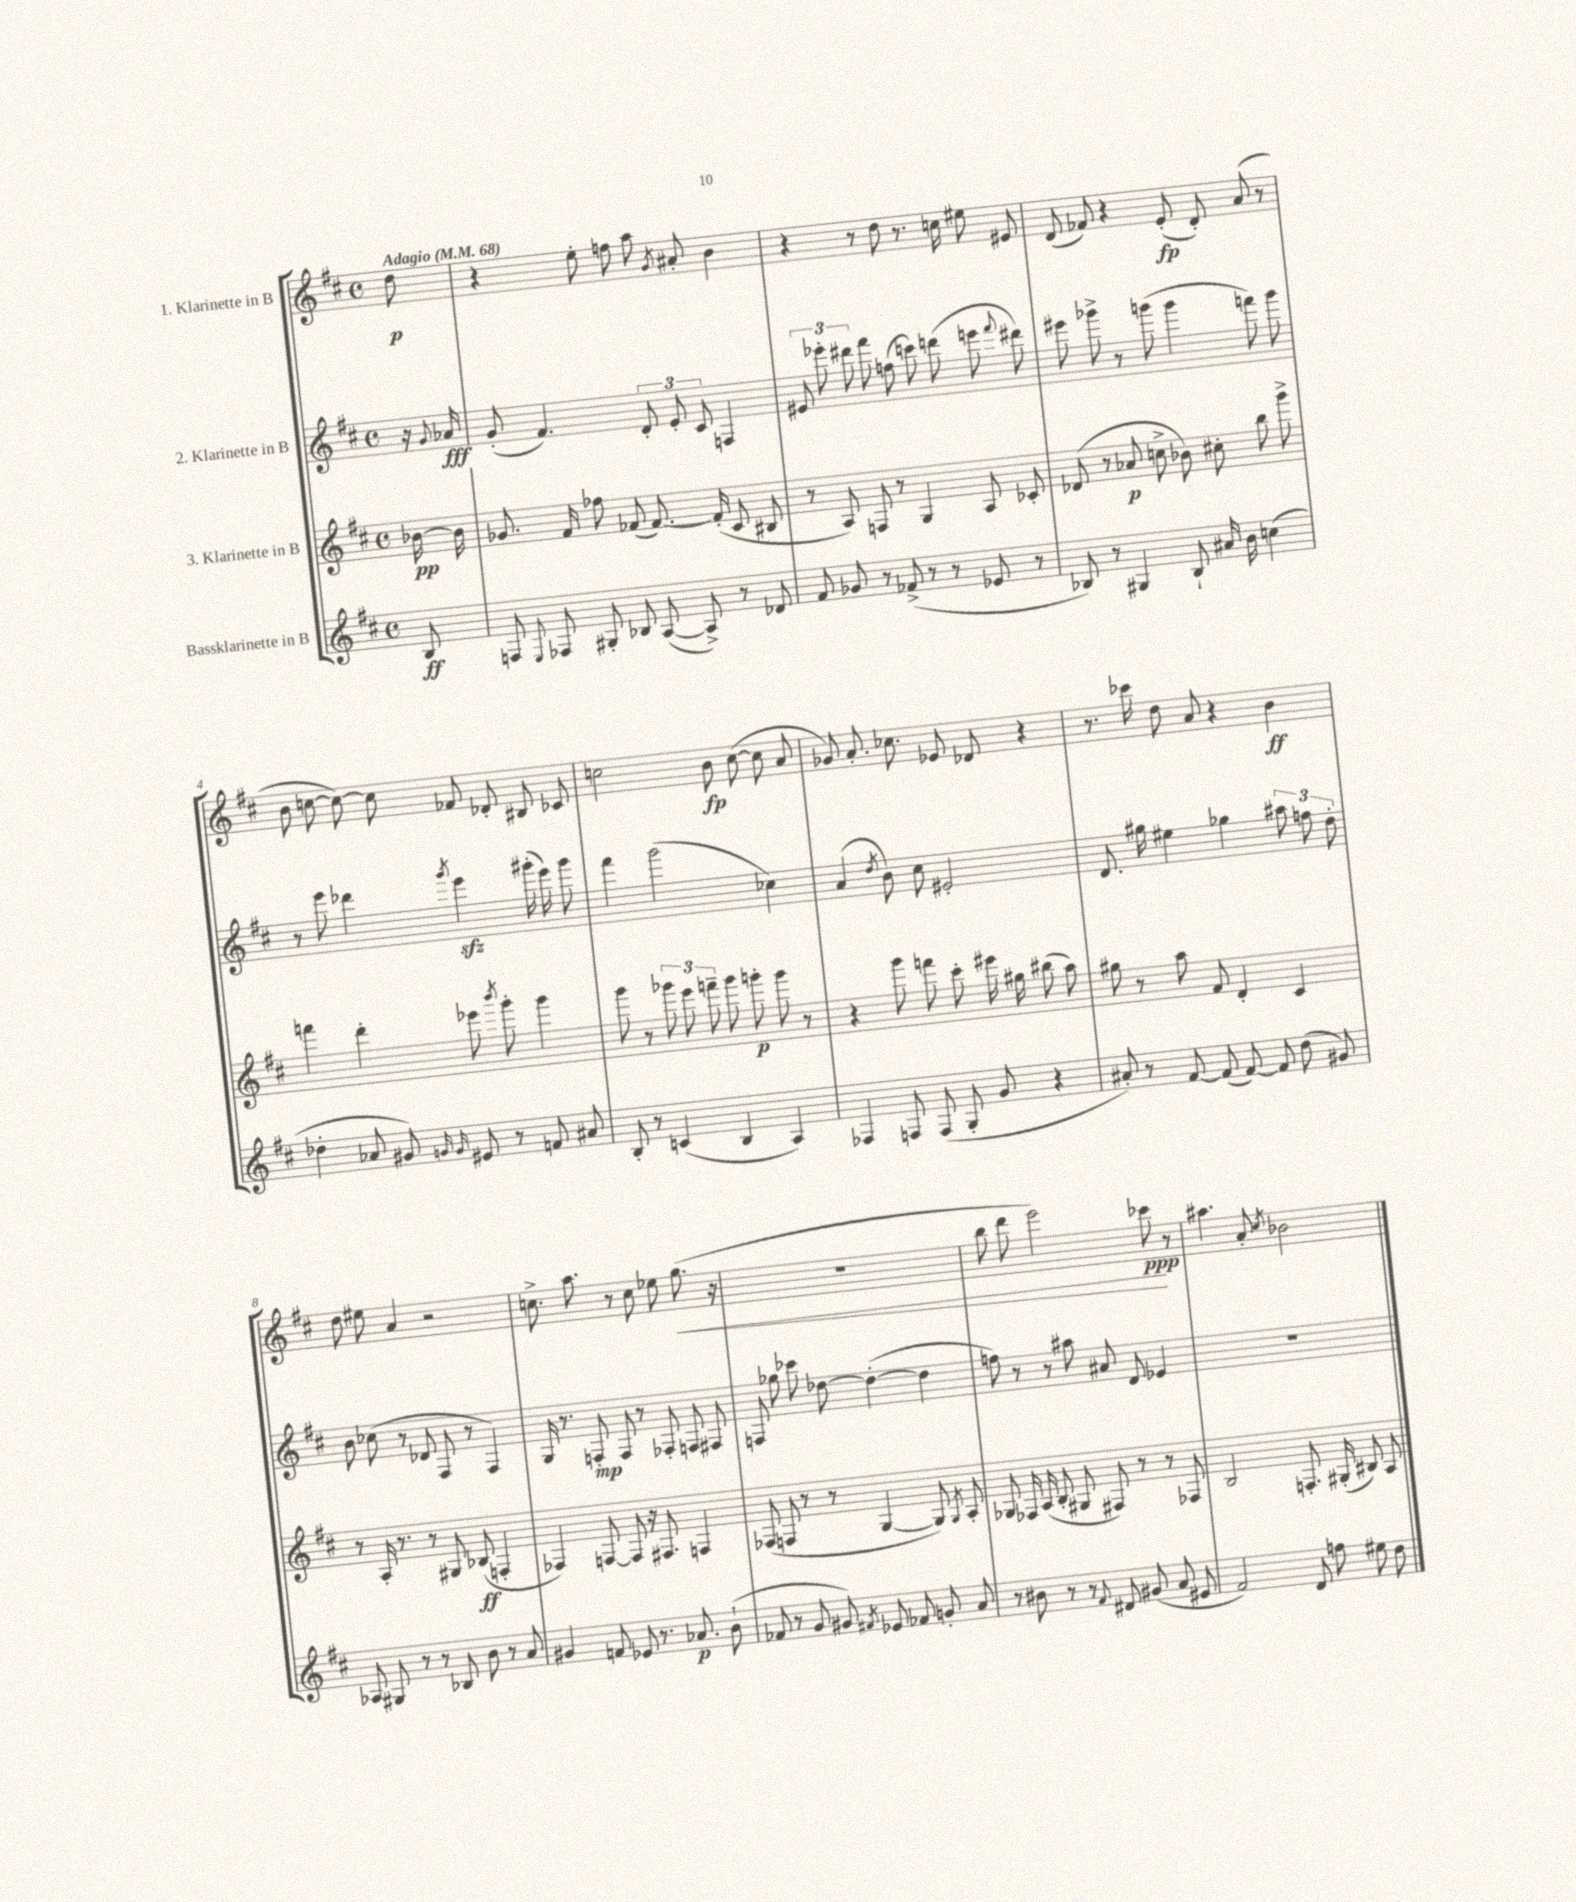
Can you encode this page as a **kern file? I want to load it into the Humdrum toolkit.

**kern	**dynam	**kern	**dynam	**kern	**dynam	**kern	**dynam
*part4	*part4	*part3	*part3	*part2	*part2	*part1	*part1
*staff4	*staff4	*staff3	*staff3	*staff2	*staff2	*staff1	*staff1
*I"Bassklarinette in B	*	*I"3. Klarinette in B	*	*I"2. Klarinette in B	*	*I"1. Klarinette in B	*
*clefG2	*	*clefG2	*	*clefG2	*	*clefG2	*
*k[f#c#]	*	*k[f#c#]	*	*k[f#c#]	*	*k[f#c#]	*
*M4/4	*	*M4/4	*	*M4/4	*	*M4/4	*
*met(c)	*	*met(c)	*	*met(c)	*	*met(c)	*
*MM68	*	*MM68	*	*MM68	*	*MM68	*
=	=	=	=	=	=	=	=
!	!	!	!	!	!	!LO:TX:a:B:t=Adagio	!
8B/	ff	[16b-X\	pp	16r	.	8dd\	p
.	.	.	.	8qqg/	.	.	.
.	.	16b-\]	.	16a-X/	fff	.	.
=1	=1	=1	=1	=1	=1	=1	=1
8Fn/	.	8.g-X/	.	(8g'/	.	4r	.
8qqE/	.	.	.	.	.	.	.
8F-X/	.	.	.	4.f#/)	.	.	.
.	.	16f#/	.	.	.	.	.
8G#X'/	.	8ff-X\	.	.	.	8ee'\	.
8B-X/	.	(8f-X/	.	.	.	8ffn\	.
([8A/	.	[8.f-/)	.	12d'/	.	8aa\	.
.	.	.	.	12e'/	.	.	.
.	.	.	.	.	.	8qg/	.
8A^/])	.	.	.	.	.	8a#X'/	.
.	.	.	.	12c#/	.	.	.
.	.	(16f-'/]	.	.	.	.	.
8r	.	8c#/	.	4Fn/	.	4b\	.
8d-X/	.	8B#X/	.	.	.	.	.
=2	=2	=2	=2	=2	=2	=2	=2
8f#/	.	8r	.	12e#X/	.	4r	.
.	.	.	.	12eee-X'\	.	.	.
8g-X/	.	8A/)	.	.	.	.	.
.	.	.	.	12ddd#X\	.	.	.
8r	.	8Fn/	.	8fff#\	.	8r	.
(8f-X^/	.	8r	.	(8ffn\	.	8dd\	.
8r	.	4G/	.	8cccn\)	.	8.r	.
8r	.	.	.	(8dddn\	.	.	.
.	.	.	.	.	.	16ccn\	.
8e-X/	.	8A/	.	8eeen\	.	8ee#X\	.
.	.	.	.	8qqfff#/	.	.	.
8r	.	8c-X'/	.	8ddd#X\)	.	8e#X/	.
=3	=3	=3	=3	=3	=3	=3	=3
8B-X/)	.	(8d-X/	.	8eee#X\	.	(8d/	.
8r	.	8r	.	8ggg-X^\	.	8f-X/)	.
4G#X/	.	8a-X/	p	8r	.	4r	.
.	.	8ccn^\	.	(8gggn\	.	.	.
8B-`/	.	8b-X\)	.	4ggg\	.	(8e'/	fp
16a#X/	.	8cc#X'\	.	.	.	8d'/)	.
16b\	.	.	.	.	.	.	.
(4ccn\	.	8bb\	.	8fffn\)	.	(8a/	.
.	.	8ggg^\	.	8ggg\	.	8r	.
!!LO:LB:g=z
=4	=4	=4	=4	=4	=4	=4	=4
4dd-X'\	.	4fffn\	.	8r	.	8b\	.
.	.	.	.	8eee\	.	[8ccn\	.
8a-X/	.	4ddd'\	.	4ddd-X\	.	8cc\_)	.
8g#X/)	.	.	.	.	.	8cc\]	.
16qqgn/	.	.	.	.	.	.	.
16qqg/	.	.	.	8qggg/	.	.	.
8e#X/	.	8eee-X\	.	4eeezz\	.	8f-X/	.
.	.	8qbbb/	.	.	.	.	.
8r	.	8ggg'\	.	.	.	8d-X'/	.
8fn/	.	4ggg\	.	(16ggg#X'\	.	8B#X/	.
.	.	.	.	16eee\)	.	.	.
8a#X/	.	.	.	8ggg#\	.	8c-X/	.
=5	=5	=5	=5	=5	=5	=5	=5
8B'/	.	8ggg\	.	4fff#\	.	2ccn\	.
8r	.	8r	.	.	.	.	.
(4cn/	.	12ggg-X\	.	(2ggg\	.	.	.
.	.	12eee\	.	.	.	.	.
.	.	12fffn~\	.	.	.	.	.
4B/	.	8ggg-\	.	.	.	8b\	fp
.	.	8gggn'\	p	.	.	([8cc\	.
4A/)	.	8ggg\	.	4cc-X\)	.	8cc\]	.
.	.	8r	.	.	.	8a/	.
=6	=6	=6	=6	=6	=6	=6	=6
4F-X/	.	4r	.	(4a/	.	8g-X/)	.
.	.	.	.	.	.	8.a'/	.
.	.	.	.	8qdd/	.	.	.
8Fn/	.	8ggg\	.	8b\)	.	.	.
.	.	.	.	.	.	8.cc-X\	.
(8F/	.	8fffn\	.	8cc#\	.	.	.
8G'/	.	8ccc#'\	.	2e#X'/	.	8e-X/	.
8g/	.	16eee#X\	.	.	.	8d-X/	.
.	.	16gg#X\	.	.	.	.	.
4r	.	(8bb#X\	.	.	.	4r	.
.	.	8aa\)	.	.	.	.	.
=7	=7	=7	=7	=7	=7	=7	=7
8a#X'/)	.	8gg#X\	.	8.d/	.	8.r	.
8r	.	8r	.	.	.	.	.
.	.	.	.	16gg#X\	.	16ccc-X\	.
[8f#/	.	8aa\	.	4ee#X\	.	8dd\	.
(8f#/]	.	8f#/	.	.	.	8a/	.
[8f#/)	.	4d'/	.	4gg-X\	.	4r	.
8f#/]	.	.	.	.	.	.	.
(8dd\	.	4c#/	.	12aa#X\	.	4b\	ff
.	.	.	.	12ffn\	.	.	.
8g#X/)	.	.	.	.	.	.	.
.	.	.	.	12dd'\	.	.	.
!!LO:LB:g=z
=8	=8	=8	=8	=8	=8	=8	=8
8A-X/	.	8r	.	8b\	.	8dd\	.
8G#X/	.	16A'/	.	(8cc-X\	.	8ee#X\	.
.	.	8.r	.	.	.	.	.
8r	.	.	.	8r	.	4a/	.
8r	.	8r	.	8d-X/	.	.	.
8B-X/	.	8G#X/	.	8F#/	.	2r	.
8b\	.	(8B-X/	ff	8r	.	.	.
8r	.	4Fn'/	.	4F#/)	.	.	.
8a/	.	.	.	.	.	.	.
=9	=9	=9	=9	=9	=9	=9	=9
4g#X/	.	4F-X/)	.	16G/	.	8.ccn^\	.
.	.	.	.	8.r	.	.	.
.	.	.	.	.	.	8.aa\	.
8fn/	.	[8Fn/	.	8Fn'/	mp	.	.
8e-X/	.	8F/]	.	8F/	.	8r	.
8.r	.	16r	.	8r	.	8cc\	.
.	.	8.F#X/	.	.	.	.	.
.	.	.	.	8F-X'/	.	8ee-X\	.
8.a-X/	p	.	.	.	.	.	.
!	!	!	!	!	!	!	!LO:HP:b
.	.	4Fn/	.	8Fn/	.	(8.gg\	<
(8b`\	.	.	.	8F#X/	.	.	.
.	.	.	.	.	.	16r	.
=10	=10	=10	=10	=10	=10	=10	=10
8f-X/	.	(8F-X/	.	8Fn/	.	1r	.
8r	.	8Fn/	.	8gg-X\	.	.	.
8g/	.	8r	.	8ccc-X\	.	.	.
8g#X/)	.	8r	.	[8dd-X\	.	.	.
8qf#X/	.	.	.	.	.	.	.
8e-X/	.	[4G/	.	(4dd-'\_	.	.	.
8f-X/	.	.	.	.	.	.	.
8gn'/	.	8G/])	.	4dd-\]	.	.	.
.	.	8qG/	.	.	.	.	.
8a/	.	8A'/	.	.	.	.	.
=11	=11	=11	=11	=11	=11	=11	=11
8r	.	8G-X/	.	8ffn\)	.	8bb\	.
8b#X\	.	16F-X/	.	8r	.	8ddd\	.
.	.	(16A/	.	.	.	.	.
8r	.	8B'/	.	8r	.	2eee\)	.
8r	.	8G#X/	.	8aa#X\	.	.	.
8qqf#/	.	.	.	.	.	.	.
8d#X/	.	8F#X/)	.	8a#X/	.	.	.
(8g#X/	.	8r	.	8d/	.	.	.
8a/	.	8r	.	4e-X/	.	8ccc-X\	ppp
8e#X/	.	8F-X/	.	.	.	8r	[
=12	=12	=12	=12	=12	=12	=12	=12
2f#/)	.	2B/	.	1r	.	4.aa#X\	.
.	.	.	.	.	.	8a'/	.
.	.	.	.	.	.	8qcc#/	.
8d/	.	8.Fn'/	.	.	.	2b-X\	.
8ffn\	.	.	.	.	.	.	.
.	.	(16G#X'/	.	.	.	.	.
8ee#X\	.	8B#X/)	.	.	.	.	.
8dd\	.	8A/	.	.	.	.	.
==	==	==	==	==	==	==	==
*-	*-	*-	*-	*-	*-	*-	*-
